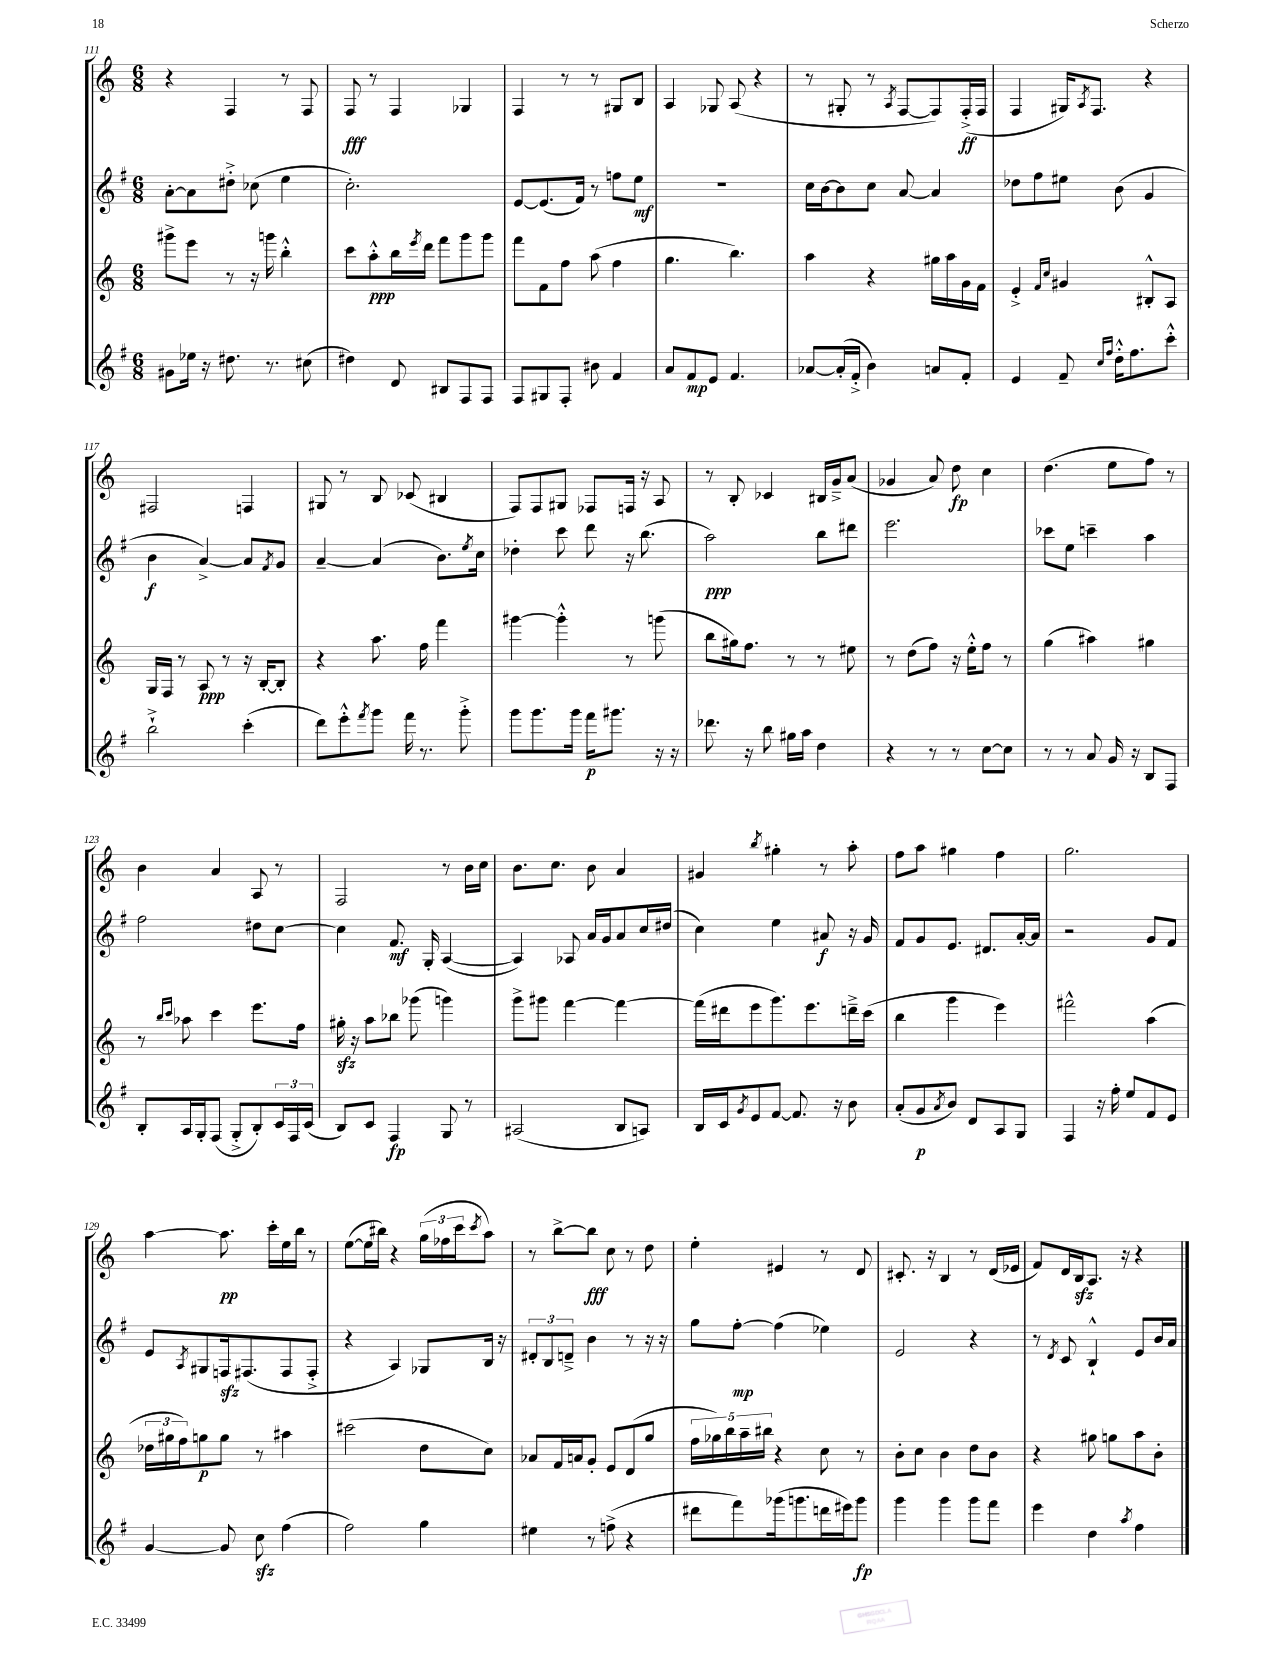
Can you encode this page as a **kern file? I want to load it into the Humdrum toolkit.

**kern	**kern	**kern	**kern
*staff4	*staff3	*staff2	*staff1
*clefG2	*clefG2	*clefG2	*clefG2
*k[f#]	*k[]	*k[f#]	*k[]
*M6/8	*M6/8	*M6/8	*M6/8
8g#	8ggg#^	[8a'	4r
16ee-	8eee	8a]	.
16r	.	.	.
8.dd#	8r	8dd#'^	4F
.	16r	(8cc-	.
8.r	16ggg	.	.
.	4bb'^^	4ee	8r
(8cc#	.	.	8F
=	=	=	=
4dd#)	8ccc	2.cc')	8F
.	8aa'^^	.	8r
8d	16bb	.	4F
.	8qeee	.	.
.	16ddd	.	.
8B#	8fff	.	.
8F#	8ggg	.	4G-
8F#	8ggg	.	.
=	=	=	=
8F#	8fff	[8e	4F
8G#	8f	(8.e]	.
8F#'	8ff	.	8r
.	.	16f#)	.
8b#	(8aa	8r	8r
4f#	4ff	8ff	8G#
.	.	8ee	8B
=	=	=	=
8a	4.gg	2.r	4A
8f#	.	.	.
8e	.	.	8G-
4.f#	4.bb)	.	(8A
.	.	.	4r
=	=	=	=
[8a-	4aa	16cc	8r
.	.	[16b	.
(16a-']	.	8b]	8G#'
16f#'^	.	.	.
4b)	4r	8cc	8r
.	.	.	8qA
.	.	[8a	[8F
8a	16gg#	4a]	8F])
.	16aa	.	.
8f#'	16g	.	(16F'^
.	16f	.	16F
=	=	=	=
4e	4e'^	8dd-	4F
.	.	8ff#	.
.	16qqf	.	.
.	16qqcc	.	.
8f#~	4g#	8ee#	16G#)
.	.	.	8qA
.	.	.	8.F
16qqcc	.	.	.
16qqff#	.	.	.
16dd'^^	.	(8b	.
8.ff#	.	.	.
.	8B#'^^	4g	4r
8ccc'^^	8A	.	.
=	=	=	=
2bb`^	16G	4b	2F#
.	16F	.	.
.	8r	.	.
.	8A	[4a^)	.
.	8r	.	.
(4ccc'	16r	8a]	4F
.	[16B'	.	.
.	.	8qf#	.
.	8B']	8g	.
=	=	=	=
8ddd)	4r	[4a~	8G#
8eee'^^	.	.	8r
8qfff#	.	.	.
8ggg	8.aa	(4a]	8B
16fff#	.	.	(8c-
8.r	16ff	.	.
.	4fff	8.b)	4B#
8ggg'^	.	.	.
.	.	8qee	.
.	.	16cc	.
=	=	=	=
8ggg	[4ggg#	4dd-'	8F)
8.ggg	.	.	8F
.	4ggg#'^^]	8ccc	8G#
16ggg	.	.	.
16fff#	.	8ddd	8F-
8.ggg#	.	.	.
.	8r	16r	16F
.	.	(8.bb	16r
16r	(8ggg	.	8A
16r	.	.	.
=	=	=	=
8.ddd-	8bb	2aa)	8r
.	16gg#)	.	8B'
16r	8.ff	.	.
8bb	.	.	4c-
16gg#	8r	.	.
16aa	.	.	.
4dd	8r	8bb	16B#
.	.	.	16g~^
.	8ee#	8ddd#	(8a
=	=	=	=
4r	8r	2.eee	4g-
.	(8dd	.	.
8r	8ff)	.	8a)
8r	16r	.	8dd
.	16ee'^^	.	.
[8cc	8ff	.	4cc
8cc]	8r	.	.
=	=	=	=
8r	(4gg	8ccc-	(4.dd
8r	.	8ee	.
8a	4aa#)	4ccc~	.
16g	.	.	8ee
16r	.	.	.
8B	4gg#	4aa	8ff)
8F#	.	.	8r
=	=	=	=
8B'	8r	2ff#	4b
.	16qqbb	.	.
.	16qqccc	.	.
16A	8aa-	.	.
16G'	.	.	.
(8F#	4ccc	.	4a
8G'^	.	.	.
8B')	8.eee	8dd#	8A
24c	.	[8cc	8r
24F#	.	.	.
.	16ff	.	.
(24c	.	.	.
=	=	=	=
8B)	16gg#'	4cc]	2F
.	16r	.	.
8c	8aa	.	.
4F#	8bb-	8.f#	.
.	(8ggg-	.	.
.	.	16G'	.
8G	4ggg)	([4A	8r
8r	.	.	16b
.	.	.	16cc
=	=	=	=
(2A#	8ggg^	4A])	8.b
.	8ggg#	.	.
.	.	.	8.cc
.	[4fff	8A-	.
.	.	16a	8b
.	.	16g	.
8B	4fff_	8a	4a
8A)	.	16cc	.
.	.	(16dd#	.
=	=	=	=
16B	(16fff]	4cc)	4g#
16c	16ddd#	.	.
8qg	.	.	.
8e	8eee	.	.
.	.	.	8qbb
[8f#	8.ggg)	4ee	4gg#'
8.f#]	.	.	.
.	8.eee	.	.
.	.	8a#	8r
16r	.	.	.
8b	16ddd~^	16r	8aa'
.	(16ccc	16g	.
=	=	=	=
(8a'	4bb	8f#	8ff
8g	.	8g	8aa
8qa	.	.	.
8b)	4ggg	8.e	4gg#
8d	.	.	.
.	.	8.d#	.
8A	4eee)	.	4ff
8G	.	[16a'	.
.	.	16a]	.
=	=	=	=
4F#	2fff#^^	2r	2.gg
16r	.	.	.
16ff#'	.	.	.
8ee	.	.	.
8f#	(4aa	8g	.
8e	.	8f#	.
=	=	=	=
[4g	24dd-	8e	[4aa
.	24gg#	.	.
.	24ff)	.	.
.	.	8qA	.
.	8gg	8G#	.
8g]	8gg	16F	8.aa]
.	.	(8.F#	.
8cc	8r	.	.
.	.	.	16ccc'
(4ff#	4aa#	8F#	16ee
.	.	.	16bb
.	.	8F#'^	8r
=	=	=	=
2ff#)	(2ccc#	4r	([8ee
.	.	.	16ee]
.	.	.	16bb#)
.	.	4A)	4r
4gg	8dd	8G-	(24gg
.	.	.	24ff-
.	.	.	24ccc
.	.	.	8qccc
.	8cc)	16B	8aa)
.	.	16r	.
=	=	=	=
4ee#	8a-	12d#'	8r
.	.	12B	.
.	16f	.	[8bb^
.	.	12d~^	.
.	16a	.	.
8r	8g'	4b	8bb]
(8ff^	8e	.	8cc
4r	(8d	8r	8r
.	8gg	16r	8dd
.	.	16r	.
=	=	=	=
8ddd#	20ff	8gg	4ee'
.	20gg-)	.	.
.	20bb	.	.
8fff#)	.	[8ff#'	.
.	20aa~	.	.
.	20bb#	.	.
(16ggg-	4r	(4ff#]	4e#
8.ggg	.	.	.
16ddd	8cc	4ee-)	8r
16eee#)	.	.	.
8ggg	8r	.	8d
=	=	=	=
4ggg	8b'	2e	8.c#'
.	8cc	.	.
.	.	.	16r
4ggg	4b	.	4B
8ggg	8dd	4r	8r
8fff#	8b	.	(16d
.	.	.	16e-
=	=	=	=
4eee	4r	8r	8f)
.	.	8qd	.
.	.	8c	16d
.	.	.	16B
4dd	8gg#	4B`^^	8.A
.	8gg	.	.
.	.	.	16r
8qaa	.	.	.
4ff#	8aa	8e	4r
.	8b'	16b	.
.	.	16a	.
==	==	==	==
*-	*-	*-	*-
